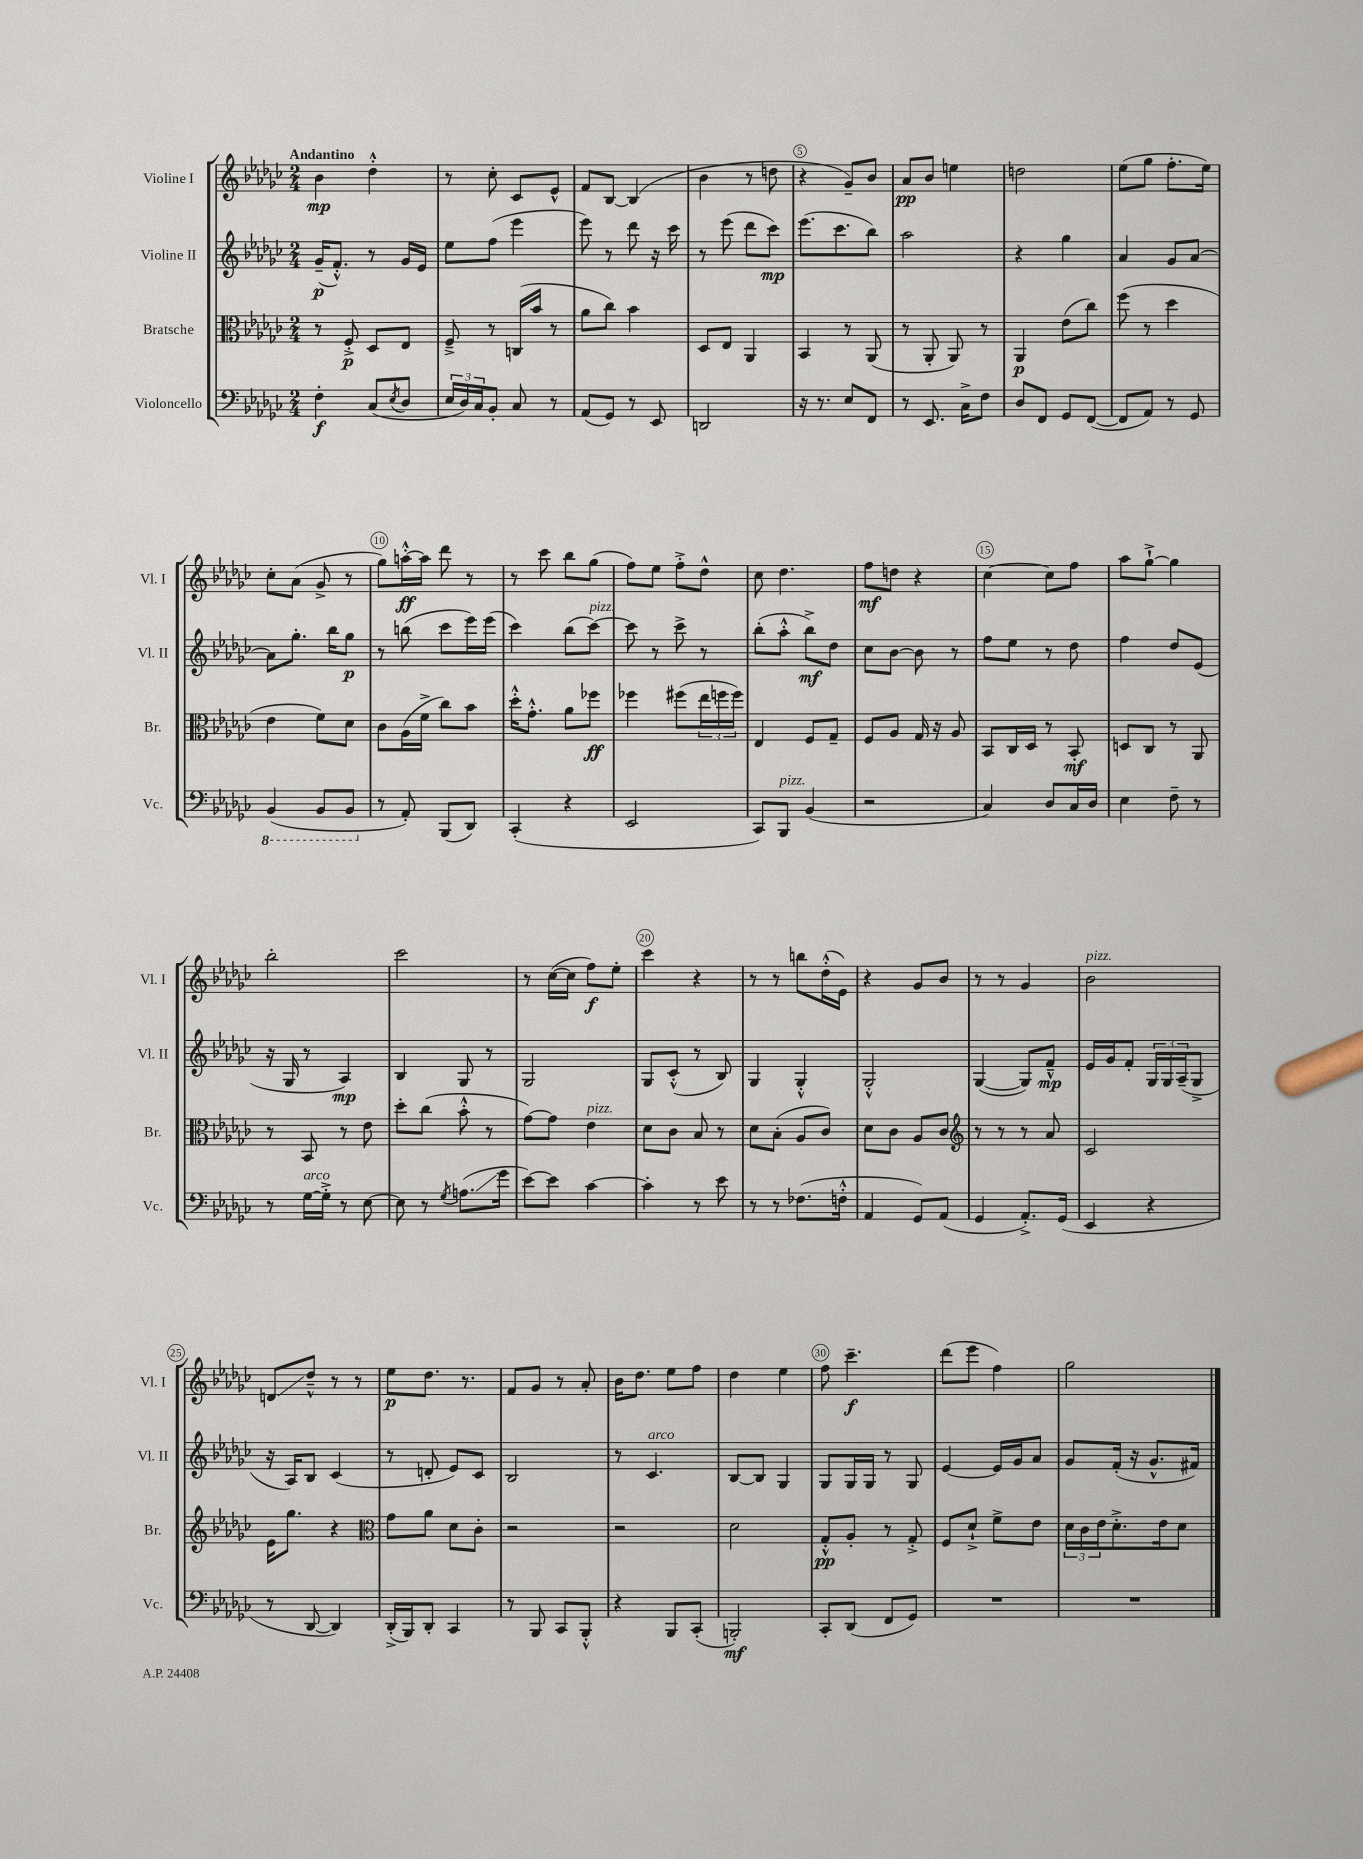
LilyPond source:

<<
\new StaffGroup <<
\new Staff = "s0" \with { instrumentName = "Violine I" shortInstrumentName = "Vl. I" } {
    \clef treble \key ges \major \numericTimeSignature \time 2/4 \tempo "Andantino"
    bes'4\mp des''4-.-^ |
    r8 ces''8-. ces'8 ees'8-^ |
    f'8 bes8~ bes4( |
    bes'4 r8 d''8 |
    r4 ges'8--) bes'8 |
    aes'8\pp bes'8 e''4 |
    d''2 |
    ees''8( ges''8 f''8.-. ees''16) |
    ces''8-. aes'8( ges'8-> r8 |
    ges''8) a''16~-.-^\ff a''16 des'''8 r8 |
    r8 ces'''8 bes''8 ges''8( |
    f''8) ees''8 f''8-.-> des''8-^ |
    ces''8 des''4. |
    f''8\mf d''8 r4 |
    ces''4~ ces''8 f''8 |
    aes''8 ges''8~-!-> ges''4 |
    bes''2-. |
    ces'''2 |
    r8 ces''16~( ces''16 f''8\f) ees''8-. |
    ces'''4 r4 |
    r8 r8 b''8 des''16-.-^( ees'16) |
    r4 ges'8 bes'8 |
    r8 r8 ges'4 |
    bes'2^\markup { \italic "pizz." } |
    d'8\glissando des''8---^ r8 r8 |
    ees''8\p des''8. r8. |
    f'8 ges'8 r8 aes'8-. |
    bes'16 des''8. ees''8 f''8 |
    des''4 ees''4 |
    f''8 ces'''4.--\f |
    des'''8( ees'''8 f''4) |
    ges''2 \bar "|." |
}
\new Staff = "s1" \with { instrumentName = "Violine II" shortInstrumentName = "Vl. II" } {
    \clef treble \key ges \major \numericTimeSignature \time 2/4
    ges'16--\p( f'8.-.-^) r8 ges'16 ees'16 |
    ees''8 f''8( ees'''4 |
    ees'''8) r8 des'''8 r16 ces'''16 |
    r8 ees'''8( des'''8 ces'''8\mp) |
    ees'''8.( ces'''8. bes''8) |
    aes''2 |
    r4 ges''4 |
    aes'4 ges'8 aes'8~ |
    aes'8 ges''8.-. bes''16 ges''8\p |
    r8 b''8( ces'''8 ees'''16) ees'''16( |
    ces'''4) bes''8( ces'''8~^\markup { \italic "pizz." }) |
    ces'''8 r8 ces'''8-> r8 |
    bes''8-.( aes''8-.-^ bes''8->\mf) des''8 |
    ces''8 bes'8~ bes'8 r8 |
    f''8 ees''8 r8 des''8 |
    f''4 des''8 ees'8( |
    r16 ges16 r8 aes4\mp) |
    bes4 ges8 r8 |
    ges2 |
    ges8 ces'8-.-^( r8 bes8) |
    ges4 ges4-.-^ |
    ges2-.-^ |
    ges4~( ges8) f'8---^\mp |
    ees'16 ges'16 f'8-. \tuplet 3/2 { ges16 ges16 aes16--( } ges8-> |
    r16 aes16) bes8 ces'4( |
    r8 d'8-. ees'8) ces'8 |
    bes2 |
    r8 ces'4.^\markup { \italic "arco" } |
    bes8~ bes8 ges4 |
    ges8 ges16 ges16 r8 ges8 |
    ees'4~ ees'16 ges'16 aes'8 |
    ges'8 f'16-.( r16 ges'8.-^ fis'16) \bar "|." |
}
\new Staff = "s2" \with { instrumentName = "Bratsche" shortInstrumentName = "Br." } {
    \clef alto \key ges \major \numericTimeSignature \time 2/4
    r8 f8-.->\p des8 ees8 |
    f8---> r8 c16( bes'16 r8 |
    aes'8 ces''8) bes'4 |
    des8 ees8 aes,4 |
    bes,4 r8 aes,8( |
    r8 aes,8-. aes,8) r8 |
    aes,4\p ees'8( ces''8) |
    f''8( r8 des''4 |
    ees'4 f'8) des'8 |
    ces'8 aes16( f'16-> ces''8) bes'8 |
    des''16-.-^ ges'8.-.-^ aes'8 fes''8\ff |
    fes''4 fis''8( \tuplet 3/2 { ees''16 f''16 f''16) } |
    ees4 f8 ges8-- |
    f8 aes8 ges16 r16 aes8 |
    bes,8 ces16 des16 r8 bes,8-.\mf |
    d8 ces8 r8 aes,8 |
    r8 bes,8 r8 ees'8 |
    des''8-. ces''8( bes'8-.-^ r8 |
    ges'8~) ges'8 ees'4^\markup { \italic "pizz." } |
    des'8 ces'8 bes8 r8 |
    des'8 bes8-.( aes8 ces'8) |
    des'8 ces'8 aes8 ces'8 |
    \clef treble r8 r8 r8 aes'8 |
    ces'2 |
    ees'16 ges''8. r4 |
    \clef alto ges'8 aes'8 des'8 ces'8-. |
    r2 |
    r2 |
    des'2 |
    ges8-.-^\pp aes8-. r8 ges8-.-> |
    f8 des'8-!-> f'8-> ees'8 |
    \tuplet 3/2 { des'16 ces'16 ees'16 } des'8.-.-> ees'16 des'8 \bar "|." |
}
\new Staff = "s3" \with { instrumentName = "Violoncello" shortInstrumentName = "Vc." } {
    \clef bass \key ges \major \numericTimeSignature \time 2/4
    f4-.\f ces8( \acciaccatura { ees8 } des8 |
    \tuplet 3/2 { ees16 des16) ces16 } bes,8-. ces8 r8 |
    aes,8( ges,8) r8 ees,8 |
    d,2 |
    r16 r8. ees8 f,8 |
    r8 ees,8. ces16-> f8 |
    des8 f,8 ges,8 f,8~( |
    f,8 aes,8) r8 ges,8 |
    \ottava #-1 bes,,4( bes,,8 bes,,8 \ottava #0 |
    r8 aes,8-.) bes,,8( des,8) |
    ces,4-.( r4 |
    ees,2 |
    ces,8) bes,,8^\markup { \italic "pizz." } bes,4( |
    r2 |
    ces4) des8 ces16 des16 |
    ees4 f8-- r8 |
    r8 ges16~^\markup { \italic "arco" } ges16-.-> r8 ees8~ |
    ees8 r8 \acciaccatura { ges8 } a8.\glissando( ges'16 |
    ees'8~) ees'8 ces'4~ |
    ces'4-. r8 ees'8 |
    r8 r8 fes8.( f16-.-^ |
    aes,4 ges,8) aes,8( |
    ges,4 aes,8.-.->) ges,16( |
    ees,4 r4 |
    r8 des,8~ des,4) |
    des,16-.->( bes,,16) des,8-. ces,4 |
    r8 bes,,8 ces,8 bes,,8-.-^ |
    r4 bes,,8 ces,8-.( |
    b,,2-.\mf) |
    ces,8-. des,8( f,8 ges,8) |
    R2 |
    R2 \bar "|." |
}
>>
>>
\layout { \context { \Score \override BarNumber.break-visibility = ##(#f #t #t) barNumberVisibility = #(every-nth-bar-number-visible 5) \override BarNumber.stencil = #(make-stencil-circler 0.1 0.3 ly:text-interface::print) } }
